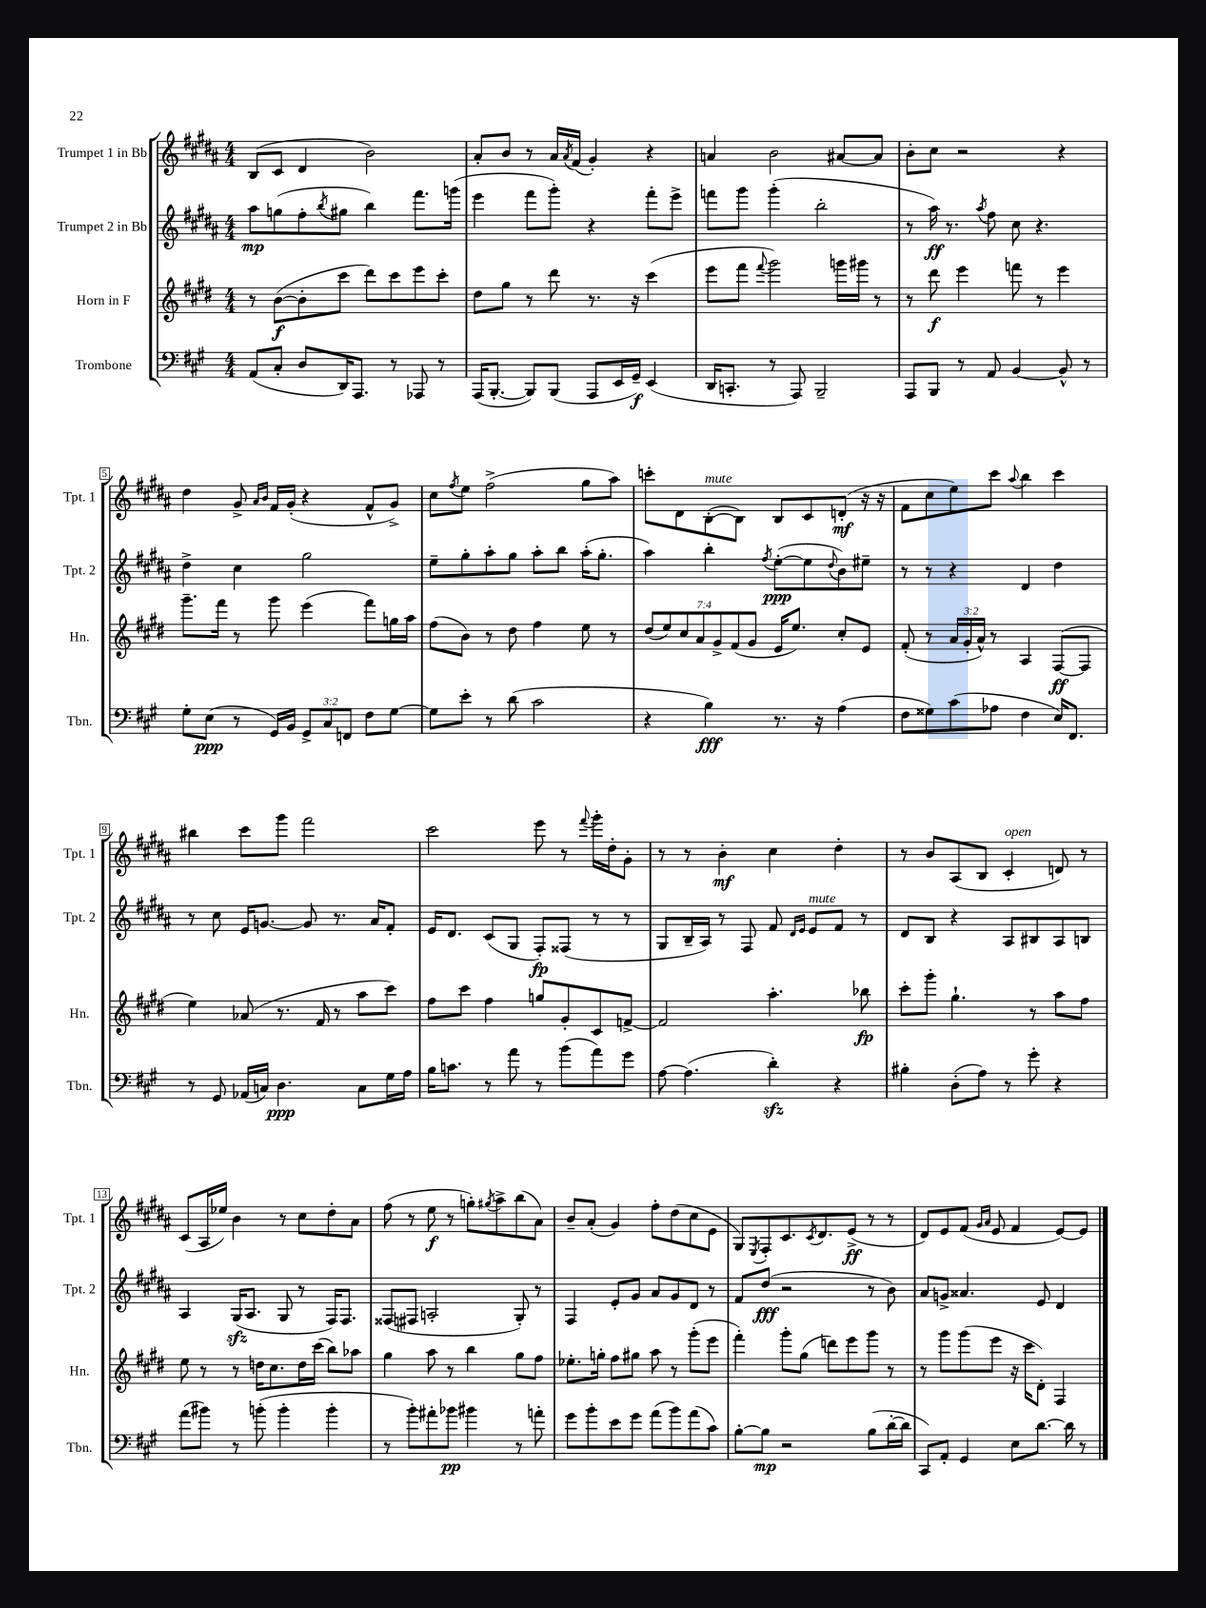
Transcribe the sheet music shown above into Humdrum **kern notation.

**kern	**dynam	**kern	**dynam	**kern	**dynam	**kern	**dynam
*part4	*part4	*part3	*part3	*part2	*part2	*part1	*part1
*staff4	*staff4	*staff3	*staff3	*staff2	*staff2	*staff1	*staff1
*I"Trombone	*	*I"Horn in F	*	*I"Trumpet 2 in Bb	*	*I"Trumpet 1 in Bb	*
*I'Tbn.	*	*I'Hn.	*	*I'Tpt. 2	*	*I'Tpt. 1	*
*clefF4	*	*clefG2	*	*clefG2	*	*clefG2	*
*k[f#c#g#]	*	*k[f#c#g#d#]	*	*k[f#c#g#d#a#]	*	*k[f#c#g#d#a#]	*
*M4/4	*	*M4/4	*	*M4/4	*	*M4/4	*
=1	=1	=1	=1	=1	=1	=1	=1
(8AA/L	.	8r	.	8aa#\L	mp	(8B/L	.
8C#'/J	.	([8b\L	f	(8ggn\	.	8c#/J	.
8D/L	.	8b'\]	.	8ff#'\	.	4d#/	.
.	.	.	.	8qbb/	.	.	.
16DD/K)	.	8ccc#\J	.	8gg#X\J	.	.	.
8.AAA/J	.	.	.	.	.	.	.
.	.	8ddd#\L)	.	4bb\)	.	2b\)	.
8r	.	8ccc#\	.	.	.	.	.
8AAA-X/	.	8eee\	.	8.fff#\L	.	.	.
8r	.	8ccc#'\J	.	.	.	.	.
.	.	.	.	(16gggn\Jk	.	.	.
=2	=2	=2	=2	=2	=2	=2	=2
(16AAA/KL	.	8dd#\L	.	4eee\	.	8a#'/L	.
[8.BBB'/J	.	.	.	.	.	.	.
.	.	8gg#\J	.	.	.	8b/J	.
8BBB/L])	.	8r	.	8fff#\L	.	8r	.
(8BBB/J	.	8ddd#\	.	8ggg#'\J)	.	16a#/LL	.
.	.	.	.	.	.	8qa#/	.
.	.	.	.	.	.	(16f#/JJ	.
8AAA/L	.	8.r	.	4r	.	4g#'/)	.
16EE/L	.	.	.	.	.	.	.
16GG#~/JJ)	f	16r	.	.	.	.	.
(4EE/	.	(4ccc#\	.	8fff#'\L	.	4r	.
.	.	.	.	8eee^\J	.	.	.
=3	=3	=3	=3	=3	=3	=3	=3
16DD/KL	.	8eee\L	.	8fffn\L	.	4an/	.
8.CCn'/J	.	.	.	.	.	.	.
.	.	8fff#\J	.	8ggg#\J	.	.	.
.	.	8qqfff#/	.	.	.	.	.
8r	.	2ggg#\)	.	(4ggg#'\	.	2b\	.
8AAA/)	.	.	.	.	.	.	.
2BBB~/	.	.	.	2bb'\	.	.	.
.	.	16gggn\LL	.	.	.	[8a#X/L	.
.	.	16ggg#X\JJ	.	.	.	.	.
.	.	8r	.	.	.	8a#/J]	.
=4	=4	=4	=4	=4	=4	=4	=4
8AAA/L	.	8r	.	8r	.	8b'\L	.
8BBB/J	.	8ddd#\	f	16aa#\)	ff	8cc#\J	.
.	.	.	.	8.r	.	.	.
8r	.	4eee\	.	.	.	2r	.
.	.	.	.	8qaa#/	.	.	.
8AA/	.	.	.	8ff#\	.	.	.
[4BB/	.	8fffn\	.	8cc#\	.	.	.
.	.	8r	.	4.r	.	.	.
8BB^^/]	.	4eee\	.	.	.	4r	.
8r	.	.	.	.	.	.	.
!!LO:LB:g=z
=5	=5	=5	=5	=5	=5	=5	=5
8G#'\L	.	8.ggg#~\L	.	4dd#^\	.	4dd#\	.
(8E\J	ppp	.	.	.	.	.	.
.	.	16fff#\Jk	.	.	.	.	.
8r	.	8r	.	4cc#\	.	8g#^/	.
.	.	.	.	.	.	16qqa#/LL	.
.	.	.	.	.	.	16qqb/JJ	.
16GG#/LL)	.	8ggg#\	.	.	.	16f#/LL	.
16BB/JJ	.	.	.	.	.	(16g#'/JJ	.
12GG#^/L	.	(4eee\	.	2gg#\	.	4r	.
12C#/	.	.	.	.	.	.	.
12FFn/J	.	.	.	.	.	.	.
8F#\L	.	8fff#\L)	.	.	.	8f#^^/L	.
[8G#\J	.	16ggn\L	.	.	.	8g#^/J)	.
.	.	16aa\JJ	.	.	.	.	.
=6	=6	=6	=6	=6	=6	=6	=6
8G#\L]	.	(8ff#\L	.	8ee~\L	.	8cc#\L	.
.	.	.	.	.	.	8qff#/	.
8e'\J	.	8b\J)	.	8gg#'\	.	8ee\J	.
8r	.	8r	.	8aa#'\	.	(2ff#^\	.
(8d\	.	8dd#\	.	8gg#\J	.	.	.
2c#\	.	4ff#\	.	8aa#'\L	.	.	.
.	.	.	.	8bb\J	.	.	.
.	.	8ee\	.	(16aa#'\KL	.	8gg#\L	.
.	.	.	.	8.gg#'\J	.	.	.
.	.	8r	.	.	.	8aa#\J)	.
=7	=7	=7	=7	=7	=7	=7	=7
4r	.	(14dd#/L	.	4aa#\)	.	8cccn'\L	.
.	.	14ee/)	.	.	.	.	.
.	.	.	.	.	.	8d#\	.
.	.	14cc#/	.	.	.	.	.
.	.	14a/	.	.	.	.	.
!	!	!	!	!	!	!LO:TX:a:i:t=mute	!
4B\)	fff	.	.	4bb'\	.	([8B'\	.
.	.	14g#^/	.	.	.	.	.
.	.	(14f#/	.	.	.	.	.
.	.	.	.	.	.	8B\J])	.
.	.	14g#/J	.	.	.	.	.
.	.	.	.	8qff#/	.	.	.
8.r	.	16e/KL	.	([8ee'\L	ppp	8B/L	.
.	.	8.ee/J)	.	.	.	.	.
.	.	.	.	8ee\]	.	8c#/	.
16r	.	.	.	.	.	.	.
.	.	.	.	8qqdd#/	.	.	.
(4A\	.	8cc#'/L	.	8b\)	.	(8dn'/J	mf
.	.	8e/J	.	8ee#X~\J	.	16r	.
.	.	.	.	.	.	16r	.
=8	=8	=8	=8	=8	=8	=8	=8
8F#\L	.	(8f#'/	.	8r	.	8f#\L	.
8G##X\)	.	8r	.	8r	.	8cc#\	.
(8c#\	.	24a/LL	.	4r	.	8ee\)	.
.	.	24g#'/	.	.	.	.	.
.	.	24a^^/JJ)	.	.	.	.	.
8A-X\J	.	8r	.	.	.	8ccc#\J	.
.	.	.	.	.	.	8qqaa#/	.
4F#\	.	4A/	.	4d#/	.	4bb\	.
16E/KL)	.	([8F#/L	ff	4dd#\	.	4ccc#\	.
8.FF#/J	.	.	.	.	.	.	.
.	.	8F#/J]	.	.	.	.	.
!!LO:LB:g=z
=9	=9	=9	=9	=9	=9	=9	=9
8r	.	4ee\)	.	8r	.	4bb#X\	.
8GG#/	.	.	.	8cc#\	.	.	.
(16AA-X/LL	.	(8a-X/	.	16e/KL	.	8ccc#\L	.
16Cn/JJ)	.	.	.	[8.gn/J	.	.	.
4.D\	ppp	8.r	.	.	.	8ggg#\J	.
.	.	.	.	8g/]	.	2fff#\	.
.	.	16f#/	.	.	.	.	.
.	.	8r	.	8.r	.	.	.
8C\L	.	8aa\L	.	.	.	.	.
.	.	.	.	16a#/KL	.	.	.
16G#\L	.	8ccc#\J)	.	8f#'/J	.	.	.
16A\JJ	.	.	.	.	.	.	.
=10	=10	=10	=10	=10	=10	=10	=10
16B\KL	.	8ff#\L	.	16e/KL	.	2ccc#\	.
8.cn\J	.	.	.	8.d#/J	.	.	.
.	.	8ccc#\J	.	.	.	.	.
8r	.	4ff#\	.	(8c#/L	.	.	.
8a\	.	.	.	8G#/J	.	.	.
8r	.	8ggn/L	.	8F#'/L)	fp	8eee\	.
(8b\L	.	8g#'/	.	(8F##X/J	.	8r	.
.	.	.	.	.	.	8qqfff#/	.
8a\)	.	8c#/	.	8r	.	16ggg#'\LL	.
.	.	.	.	.	.	16dd#'\J	.
8g#\J	.	[8fn^/J	.	8r	.	8g#'\J	.
=11	=11	=11	=11	=11	=11	=11	=11
[8A\	.	2f/]	.	8G#/L	.	8r	.
(4.A\]	.	.	.	16B~/L	.	8r	.
.	.	.	.	16A#/JJ)	.	.	.
.	.	.	.	8r	.	4b'\	mf
.	.	.	.	8F#/	.	.	.
4dzz'\)	.	4.aa'\	.	8f#/	.	4cc#\	.
.	.	.	.	16qqd#/LL	.	.	.
.	.	.	.	16qqe/JJ	.	.	.
!	!	!	!	!LO:TX:a:i:t=mute	!	!	!
.	.	.	.	8e/L	.	.	.
4r	.	.	.	8f#/J	.	4dd#'\	.
.	.	8bb-X\	fp	8r	.	.	.
=12	=12	=12	=12	=12	=12	=12	=12
4B#X'\	.	8ccc#'\L	.	8d#/L	.	8r	.
.	.	8ggg#'\J	.	8B/J	.	8b/L	.
(8D'\L	.	4.gg#`\	.	4r	.	(8A#/	.
8A\J)	.	.	.	.	.	8B/J	.
!	!	!	!	!	!	!LO:TX:a:i:t=open	!
8r	.	.	.	8A#/L	.	4c#'/	.
8g#'\	.	8r	.	8B#X/	.	.	.
4r	.	8aa\L	.	8A#/	.	8dn/)	.
.	.	8ff#\J	.	8Bn/J	.	8r	.
!!LO:LB:g=z
=13	=13	=13	=13	=13	=13	=13	=13
(8a\L	.	8ee\	.	4A#/	.	(8c#/L	.
8b#X\J)	.	8r	.	.	.	16A#/L	.
.	.	.	.	.	.	16ee-X/JJ)	.
8r	.	8r	.	(16G#zz/KL	.	4b\	.
.	.	.	.	8.A#/J	.	.	.
(8bn'\	.	16ddn\KL	.	.	.	.	.
.	.	8.cc#\	.	.	.	.	.
4b'\	.	.	.	8G#/	.	8r	.
.	.	16dd\L	.	8r	.	8cc#\L	.
.	.	(16ccc#\JJ	.	.	.	.	.
4b'\	.	8bb\L)	.	16F#/KL)	.	8dd#'\	.
.	.	.	.	8.F#/J	.	.	.
.	.	8aa-X\J	.	.	.	8a#\J	.
=14	=14	=14	=14	=14	=14	=14	=14
8r	.	4gg#\	.	(8F##X/L	.	(8ff#\	.
8b'\L)	.	.	.	8F#X/J	.	8r	.
8a#X'\	.	8aa\	.	2An'/	.	8ee\	f
8b-X\J	pp	8r	.	.	.	8r	.
4b#X\	.	4bb\	.	.	.	8ggn'\L)	.
.	.	.	.	.	.	8qgg#X/	.
.	.	.	.	.	.	8aa#^\	.
8r	.	8gg#\L	.	8G#'/)	.	(8bb\	.
8an'\	.	8ff#\J	.	8r	.	8a#\J)	.
=15	=15	=15	=15	=15	=15	=15	=15
8g#\L	.	8.ee-X'\L	.	4F#/	.	8b~/L	.
8b'\	.	.	.	.	.	(8a#'/J	.
.	.	16ggn'\Jk	.	.	.	.	.
8e\	.	8ff#\L	.	8e'/L	.	4g#/)	.
8g#\J	.	8gg#X\J	.	8g#/J	.	.	.
(8a\L	.	8aa\	.	8a#/L	.	8ff#'\L	.
8b\)	.	8r	.	8g#/	.	(8dd#\	.
(8a\	.	(8ggg#'\L	.	8d#/J	.	8cc#\	.
8c#\J)	.	8eee\J	.	8r	.	8e\J	.
=16	=16	=16	=16	=16	=16	=16	=16
[8B'\L	.	4fff#'\)	.	8f#/L	.	8G#/L)	.
.	.	.	.	.	.	8qE/	.
8B\J]	mp	.	.	(8dd#/J	fff	8F#'/	.
2r	.	8ggg#'\L	.	2r	.	8.c#/	.
.	.	(8gg#\J	.	.	.	.	.
.	.	.	.	.	.	8qc#/	.
.	.	.	.	.	.	8.d#/	.
.	.	8dddn\L)	.	.	.	.	.
.	.	8eee\	.	.	.	(8e^/J	ff
(8B\L	.	8ggg#\J	.	8r	.	8r	.
[16d'\L	.	8r	.	8b\)	.	8r	.
16d\JJ]	.	.	.	.	.	.	.
=17	=17	=17	=17	=17	=17	=17	=17
8CC#/L)	.	8r	.	8a#/L	.	8d#/L)	.
8AA'/J	.	8ggg#\L	.	8gn^/J	.	8e/	.
4GG#/	.	(8ggg#\	.	4.a##X/	.	(8f#/J	.
.	.	.	.	.	.	16qqg#/LL	.
.	.	.	.	.	.	16qqa#/JJ	.
.	.	8eee\J	.	.	.	8e/	.
8E\L	.	16r	.	.	.	4f#/	.
.	.	16ccc#\KL	.	.	.	.	.
[8.d\J	.	8d#'\J)	.	8e/	.	.	.
.	.	4F#/	.	4d#/	.	[8e/L)	.
16d\]	.	.	.	.	.	.	.
8r	.	.	.	.	.	8e/J]	.
==	==	==	==	==	==	==	==
*-	*-	*-	*-	*-	*-	*-	*-
